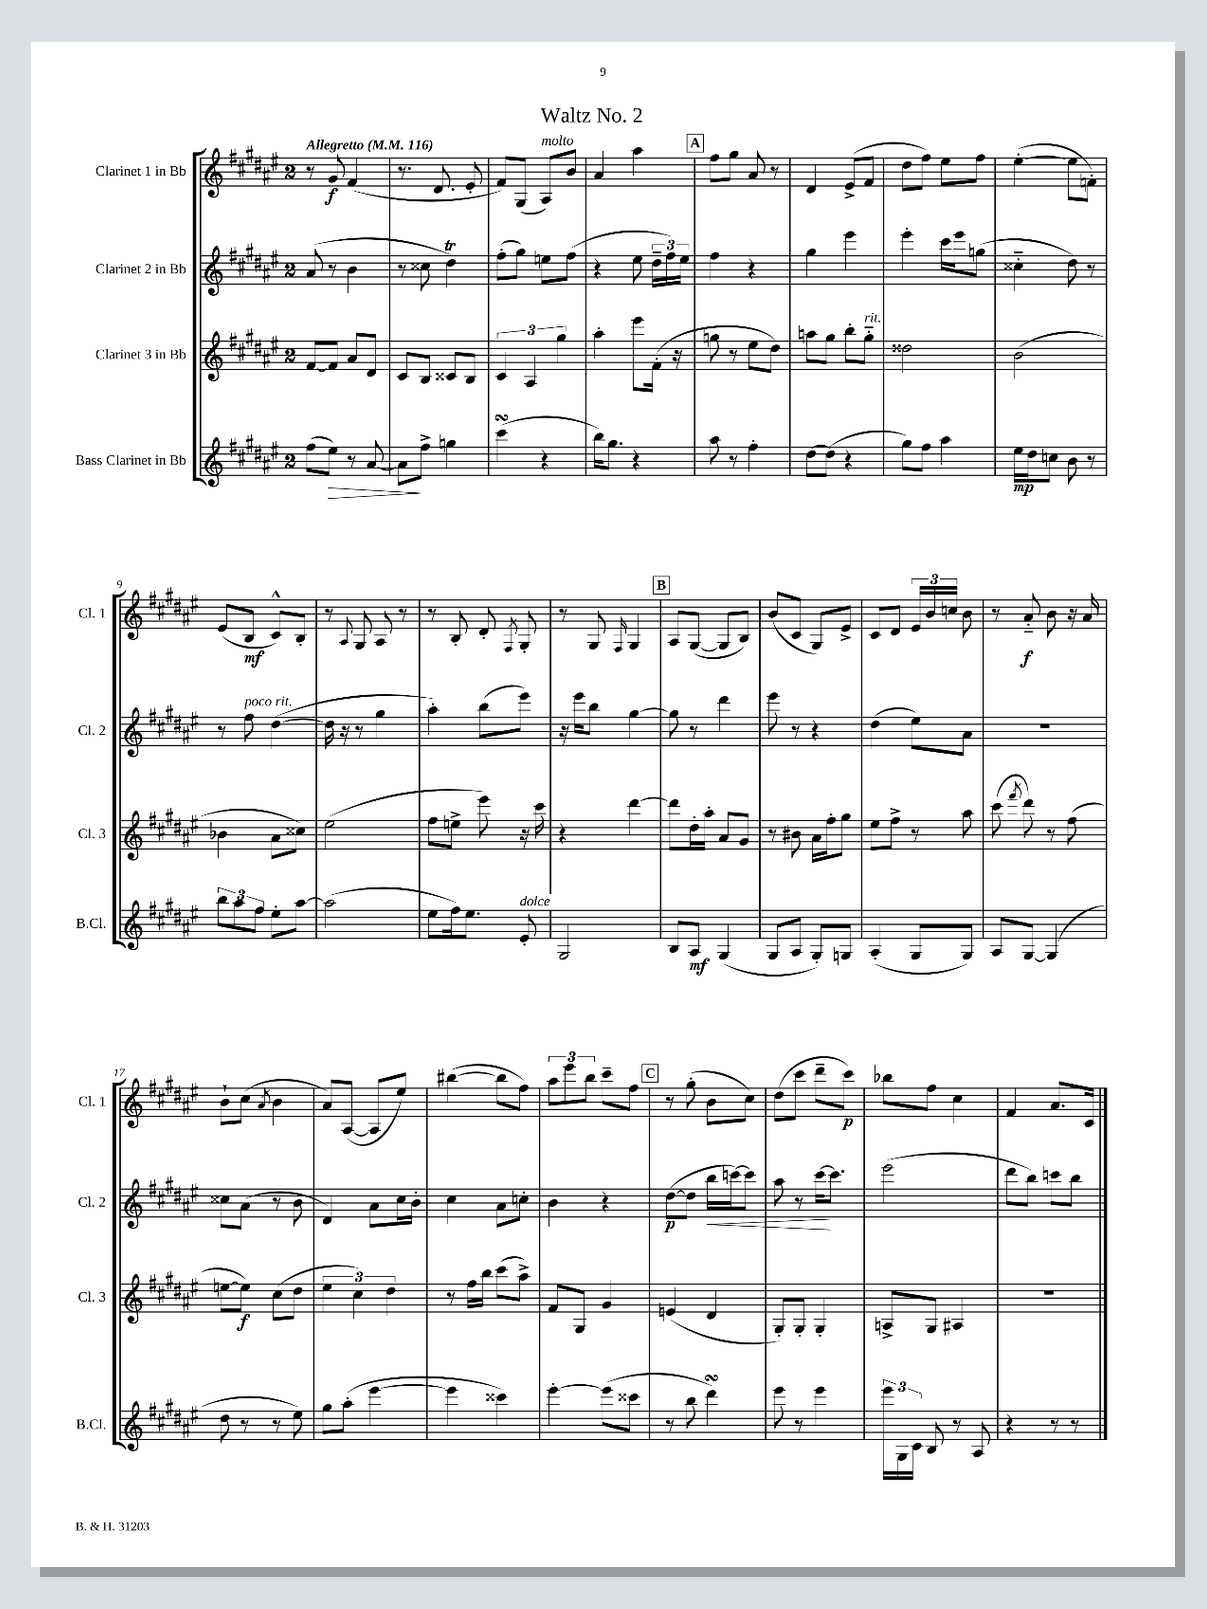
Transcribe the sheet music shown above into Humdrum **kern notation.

**kern	**dynam	**kern	**dynam	**kern	**dynam	**kern	**dynam
*part4	*part4	*part3	*part3	*part2	*part2	*part1	*part1
*staff4	*staff4	*staff3	*staff3	*staff2	*staff2	*staff1	*staff1
*I"Bass Clarinet in Bb	*	*I"Clarinet 3 in Bb	*	*I"Clarinet 2 in Bb	*	*I"Clarinet 1 in Bb	*
*I'B.Cl.	*	*I'Cl. 3	*	*I'Cl. 2	*	*I'Cl. 1	*
*clefG2	*	*clefG2	*	*clefG2	*	*clefG2	*
*k[f#c#g#d#a#e#]	*	*k[f#c#g#d#a#e#]	*	*k[f#c#g#d#a#e#]	*	*k[f#c#g#d#a#e#]	*
*M2/4	*	*M2/4	*	*M2/4	*	*M2/4	*
*MM116	*	*MM116	*	*MM116	*	*MM116	*
=1	=1	=1	=1	=1	=1	=1	=1
!	!	!	!	!	!	!LO:TX:a:B:t=Allegretto	!
(8ff#\L	.	[8f#/L	.	(8a#/	.	8r	.
!	!LO:HP:b	!	!	!	!	!	!
8ee#\J)	>	8f#/J]	.	8r	.	8g#/	f
8r	.	8a#/L	.	4b\	.	(4f#/	.
[8a#/	.	8d#/J	.	.	.	.	.
=2	=2	=2	=2	=2	=2	=2	=2
8a#\L]	.	8c#/L	.	8r	.	8.r	.
8ff#^\J	]	8B/J	.	8cc##X\	.	.	.
.	.	.	.	.	.	8.d#/	.
4ggn\	.	8c##X/L	.	4dd#T\)	.	.	.
.	.	8B/J	.	.	.	8e#'/	.
=3	=3	=3	=3	=3	=3	=3	=3
(4ccc#sSSS\	.	6c#/	.	(8ff#'\L	.	8f#/L)	.
.	.	.	.	8gg#\J)	.	(8G#/J	.
.	.	6A#/	.	.	.	.	.
!	!	!	!	!	!	!LO:TX:a:i:t=molto	!
4r	.	.	.	8een\L	.	8A#/L)	.
.	.	6gg#\	.	.	.	.	.
.	.	.	.	(8ff#\J	.	8b/J	.
=4	=4	=4	=4	=4	=4	=4	=4
16bb\KL)	.	4aa#'\	.	4r	.	4a#/	.
8.gg#\J	.	.	.	.	.	.	.
4r	.	8eee#\L	.	8ee#\	.	4aa#\	.
.	.	(16f#'\Jk	.	24dd#~\LL	.	.	.
.	.	.	.	24ff#\)	.	.	.
.	.	16r	.	.	.	.	.
.	.	.	.	24ee#\JJ	.	.	.
!!LO:REH:place=s1:t=A
=5	=5	=5	=5	=5	=5	=5	=5
8aa#\	.	8ggn\	.	4ff#\	.	8ff#\L	.
8r	.	8r	.	.	.	8gg#\J	.
4ff#'\	.	8ee#\L	.	4r	.	8a#/	.
.	.	8dd#\J)	.	.	.	8r	.
=6	=6	=6	=6	=6	=6	=6	=6
[8dd#\L	.	8aan\L	.	4gg#\	.	4d#/	.
(8dd#\J]	.	8gg#\J	.	.	.	.	.
4r	.	8bb'\L	.	4eee#\	.	(8e#^/L	.
!	!	!LO:TX:a:i:t=rit.	!	!	!	!	!
.	.	8gg#\J	.	.	.	8f#/J	.
=7	=7	=7	=7	=7	=7	=7	=7
8gg#\L)	.	2dd##X\	.	4eee#'\	.	8dd#\L	.
8ff#\J	.	.	.	.	.	8ff#\J)	.
4aa#\	.	.	.	16ccc#\LL	.	8ee#\L	.
.	.	.	.	16eee#\J	.	.	.
.	.	.	.	(8ggn\J	.	8ff#\J	.
=8	=8	=8	=8	=8	=8	=8	=8
16ee#\LL	mp	(2b\	.	4cc##X\	.	([4ee#'\	.
16dd#\J	.	.	.	.	.	.	.
8ccn\J	.	.	.	.	.	.	.
8b\	.	.	.	8dd#\)	.	8ee#\L]	.
8r	.	.	.	8r	.	8fn'\J)	.
!!LO:LB:g=z
=9	=9	=9	=9	=9	=9	=9	=9
12bb\L	.	4b-X\	.	8r	.	(8e#/L	.
12aa#\	.	.	.	.	.	.	.
!	!	!	!	!LO:TX:a:i:t=poco rit.	!	!	!
.	.	.	.	8ff#\	.	8B/J	mf
12ff#\J	.	.	.	.	.	.	.
8ee#'\L	.	8a#\L	.	([4dd#\	.	8c#^^/L)	.
[8aa#\J	.	8cc##X\J)	.	.	.	8B'/J	.
=10	=10	=10	=10	=10	=10	=10	=10
(2aa#\]	.	(2ee#\	.	16dd#\]	.	8r	.
.	.	.	.	16r	.	.	.
.	.	.	.	.	.	8qqA#/	.
.	.	.	.	8r	.	8G#/	.
.	.	.	.	4gg#\	.	8A#/	.
.	.	.	.	.	.	8r	.
=11	=11	=11	=11	=11	=11	=11	=11
8ee#\L	.	8ff#\L	.	4aa#'\)	.	8r	.
16ff#\k)	.	8een^\J	.	.	.	8B'/	.
8.ee#\J	.	.	.	.	.	.	.
.	.	8eee#\)	.	(8bb\L	.	8d#'/	.
.	.	.	.	.	.	8qF#/	.
!LO:TX:a:i:t=dolce	!	!	!	!	!	!	!
8e#'/	.	16r	.	8eee#\J)	.	8G#'/	.
.	.	16ccc#\	.	.	.	.	.
=12	=12	=12	=12	=12	=12	=12	=12
2G#/	.	4r	.	16r	.	8r	.
.	.	.	.	16eee#\KL	.	.	.
.	.	.	.	8bb\J	.	8G#/	.
.	.	.	.	.	.	16qqF#/	.
.	.	[4ddd#\	.	[4gg#\	.	4G#/	.
!!LO:REH:place=s1:t=B
=13	=13	=13	=13	=13	=13	=13	=13
8B/L	.	8ddd#\L]	.	8gg#\]	.	8A#/L	.
8A#/J	mf	16dd#'\L	.	8r	.	([8G#/J	.
.	.	16aa#'\JJ	.	.	.	.	.
(4G#/	.	8a#/L	.	4ddd#\	.	8G#/L]	.
.	.	8g#/J	.	.	.	8B/J)	.
=14	=14	=14	=14	=14	=14	=14	=14
8G#/L	.	8r	.	8eee#\	.	(8b/L	.
8A#/J	.	8b#X\	.	8r	.	8c#/J	.
8G#'/L)	.	16a#\LL	.	4r	.	8G#/L)	.
.	.	16ff#'\J	.	.	.	.	.
8Gn/J	.	8gg#\J	.	.	.	8e#^/J	.
=15	=15	=15	=15	=15	=15	=15	=15
(4A#'/	.	8ee#\L	.	(4dd#\	.	8c#/L	.
.	.	8ff#^\J	.	.	.	8d#/J	.
8G#/L	.	8r	.	8ee#\L)	.	24e#/LL	.
.	.	.	.	.	.	24b/	.
.	.	.	.	.	.	24ccn/JJ	.
8G#/J)	.	8aa#\	.	8a#\J	.	8b\	.
=16	=16	=16	=16	=16	=16	=16	=16
8A#/L	.	(8ccc#\	.	2r	.	8r	.
.	.	8qfff#/	.	.	.	.	.
[8G#/J	.	8ddd#\)	.	.	.	8a#/	f
(4G#/]	.	8r	.	.	.	8b\	.
.	.	(8ff#\	.	.	.	16r	.
.	.	.	.	.	.	16a#/	.
!!LO:LB:g=z
=17	=17	=17	=17	=17	=17	=17	=17
8dd#\	.	[8een\L	.	8cc##X\L	.	8b`\L	.
8r	.	8ee\J])	f	(8a#\J	.	(8cc#\J	.
.	.	.	.	.	.	8qa#/	.
8r	.	(8cc#\L	.	8r	.	4b\	.
8ee#\)	.	8dd#\J	.	8b\	.	.	.
=18	=18	=18	=18	=18	=18	=18	=18
8gg#\L	.	6ee#\	.	4d#/)	.	8a#/L)	.
(8aa#'\J	.	.	.	.	.	([8A#/J	.
.	.	6cc#\)	.	.	.	.	.
[4eee#\	.	.	.	8a#\L	.	8A#/L]	.
.	.	6dd#\	.	.	.	.	.
.	.	.	.	16cc#\L	.	8ee#/J)	.
.	.	.	.	16b'\JJ	.	.	.
=19	=19	=19	=19	=19	=19	=19	=19
4eee#\]	.	8r	.	4cc#\	.	([4bb#X\	.
.	.	16ff#\LL	.	.	.	.	.
.	.	16bb\JJ	.	.	.	.	.
4ccc##X\)	.	(8ccc#\L	.	8a#\L	.	8bb#\L]	.
.	.	8aa#^\J)	.	8ccn'\J	.	8ff#\J)	.
=20	=20	=20	=20	=20	=20	=20	=20
[4eee#'\	.	8f#/L	.	4b\	.	12aa#\L	.
.	.	.	.	.	.	12eee#\	.
.	.	8G#/J	.	.	.	.	.
.	.	.	.	.	.	12bb\J	.
(8eee#\L]	.	4g#/	.	4r	.	8ccc#~\L	.
8ccc##X\J	.	.	.	.	.	8ff#\J	.
!!LO:REH:place=s1:t=C
=21	=21	=21	=21	=21	=21	=21	=21
8r	.	(4en/	.	([8dd#\L	p	8r	.
8bb\	.	.	.	8dd#\J]	.	(8gg#'\	.
!	!	!	!	!	!LO:HP:b	!	!
4ddd#sSSS\)	.	4d#/	.	16bb\LL	<	8b\L	.
.	.	.	.	[16cccn\J)	.	.	.
.	.	.	.	8ccc\J]	.	8cc#\J)	.
=22	=22	=22	=22	=22	=22	=22	=22
8eee#\	.	8G#'/L)	.	8aa#\	.	(8dd#\L	.
8r	.	8G#'/J	.	8r	.	8ccc#\J	.
4eee#\	.	4G#'/	.	[16ccc#\KL	.	8ddd#~\L	.
.	.	.	.	8.ccc#\J]	[	.	.
.	.	.	.	.	.	8ccc#\J)	p
=23	=23	=23	=23	=23	=23	=23	=23
24eee#\LL	.	8An^/L	.	(2eee#\	.	8bb-X\L	.
24G#\	.	.	.	.	.	.	.
24c#\JJ	.	.	.	.	.	.	.
8B/	.	8G#/J	.	.	.	8ff#\J	.
8r	.	4A#X/	.	.	.	4cc#\	.
8A#/	.	.	.	.	.	.	.
=24	=24	=24	=24	=24	=24	=24	=24
4r	.	2r	.	8ddd#\L	.	4f#/	.
.	.	.	.	8bb\J)	.	.	.
8r	.	.	.	8cccn\L	.	8.a#/L	.
8r	.	.	.	8bb\J	.	.	.
.	.	.	.	.	.	16c#/Jk	.
==	==	==	==	==	==	==	==
*-	*-	*-	*-	*-	*-	*-	*-
